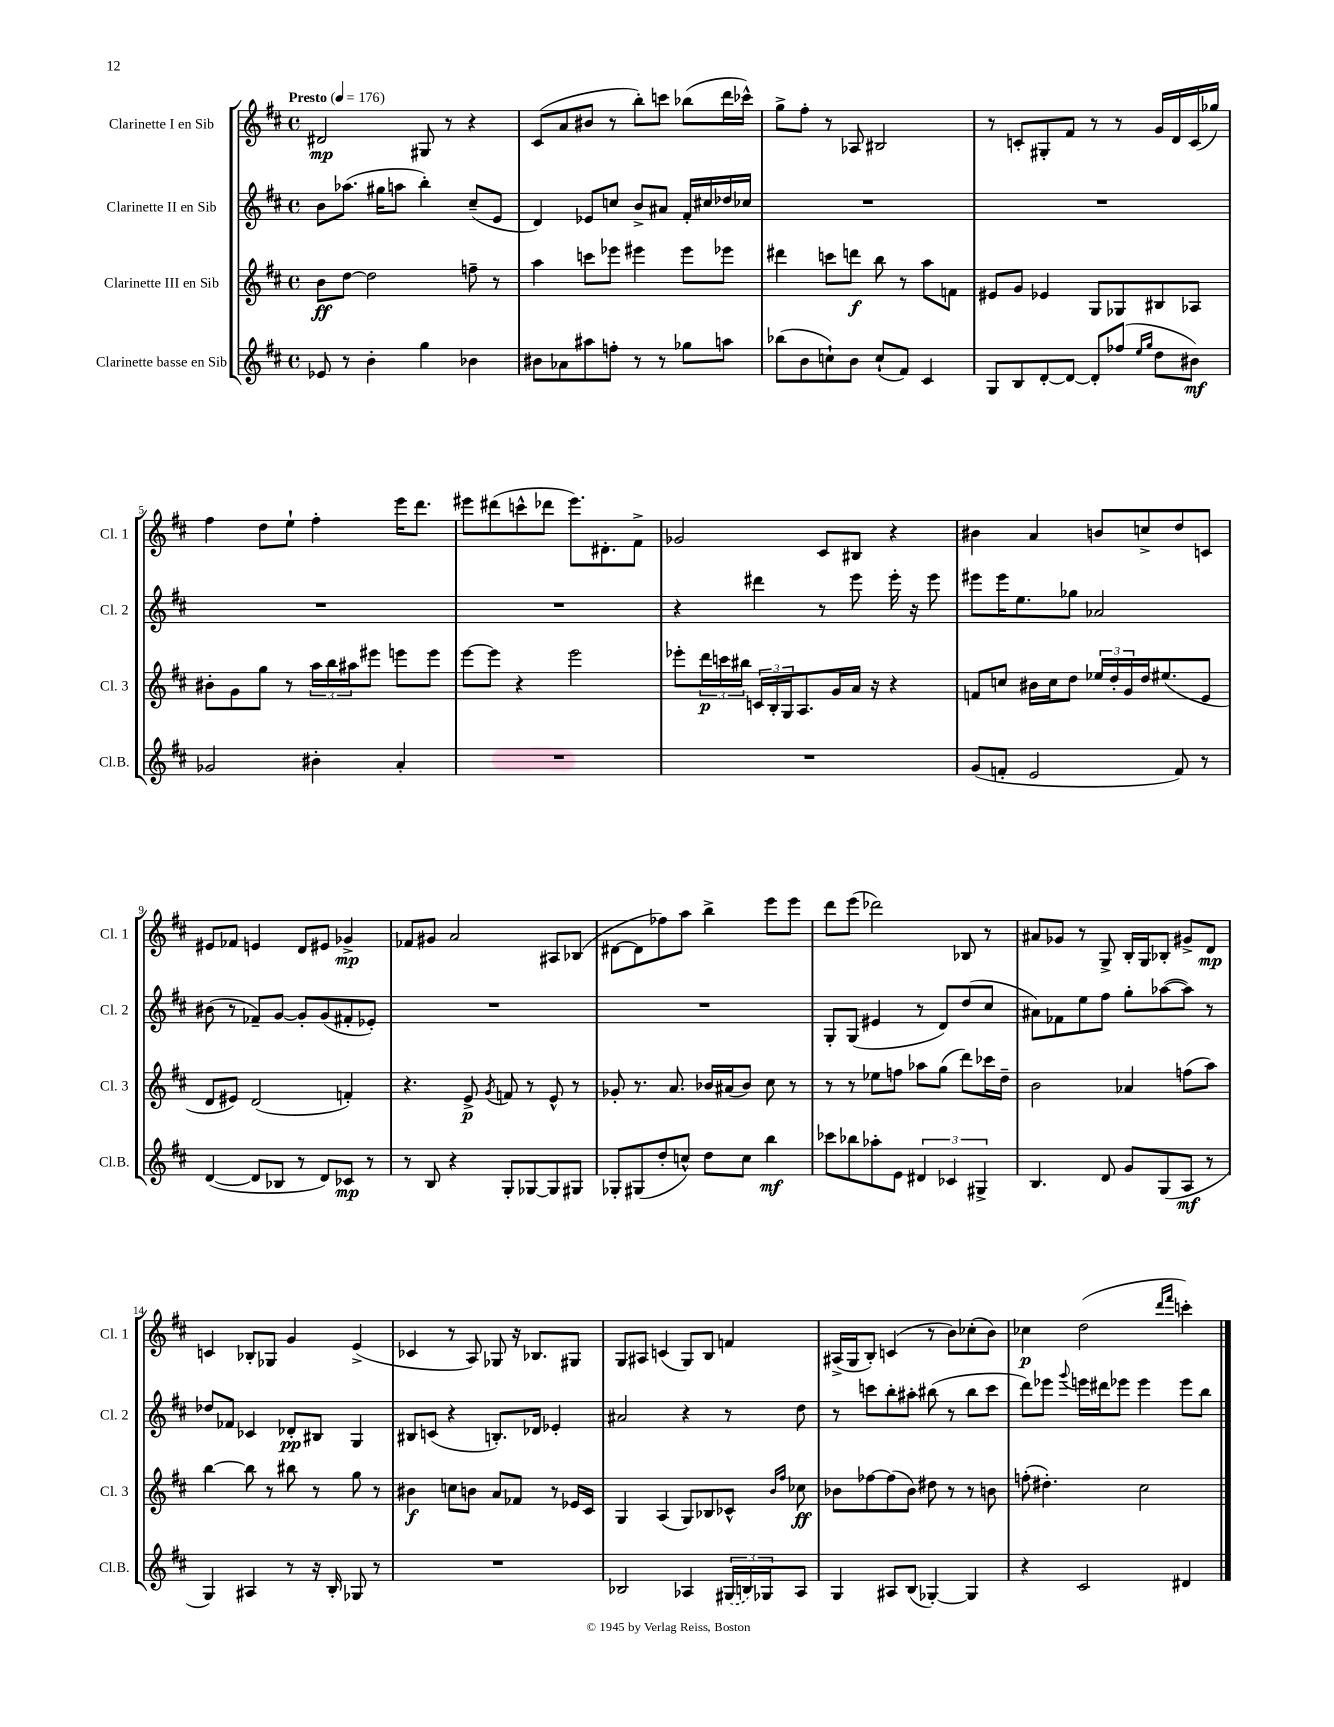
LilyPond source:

<<
\new StaffGroup <<
\new Staff = "s0" \with { instrumentName = "Clarinette I en Sib" shortInstrumentName = "Cl. 1" } {
    \clef treble \key d \major \defaultTimeSignature \time 4/4 \tempo "Presto" 4 = 176
    dis'2\mp gis8 r8 r4 |
    cis'8( a'8 bis'8 r8 b''8-.) c'''8 bes''8( d'''16 ces'''16-^) |
    g''8-> fis''8-. r8 aes8 bis2 |
    r8 c'8-. gis8-. fis'8 r8 r8 g'16 d'16 c'16( ges''16) |
    fis''4 d''8 e''8-! fis''4-. e'''16 d'''8. |
    eis'''8 dis'''8( c'''8-^ des'''8 eis'''8.) dis'8.-. fis'8-> |
    ges'2 cis'8 bis8 r4 |
    bis'4 a'4 b'8 c''8-> d''8 c'8 |
    eis'8 fes'8 e'4 d'8 eis'8 ges'4->\mp |
    fes'8 gis'8 a'2 ais8 bes8( |
    dis'8~ dis'8 fes''8) a''8 b''4-> e'''8 e'''8 |
    d'''8 e'''8( des'''2) bes8 r8 |
    ais'8 ges'8 r8 g8-> b16-. g16 bes8-. gis'8-> d'8\mp |
    c'4 bes8-. ges8 g'4 e'4->( |
    ces'4 r8 a8) ges8 r16 bes8. gis8 |
    g8 ais8 c'4( g8) b8 f'4 |
    ais16->( g16 b8-.) c'4( r8 b'8) ces''8-.( b'8) |
    ces''4\p d''2( \grace { d'''16 fis'''16 } c'''4-.) \bar "|." |
}
\new Staff = "s1" \with { instrumentName = "Clarinette II en Sib" shortInstrumentName = "Cl. 2" } {
    \clef treble \key d \major \defaultTimeSignature \time 4/4
    b'8 aes''8.( gis''16 a''8 b''4-.) cis''8--( e'8 |
    d'4) ees'8 c''8 b'8-> ais'8 fis'16-. cis''16 des''16 ces''16 |
    R1 |
    R1 |
    R1 |
    R1 |
    r4 dis'''4 r8 e'''8 e'''16-. r16 e'''8 |
    eis'''8 eis'''16 e''8. ges''8 aes'2 |
    bis'8( r8 fes'8--) g'8~ g'8-. g'8( fis'8-. ees'8-.) |
    R1 |
    R1 |
    g8-. g8( eis'4 r8 d'8) d''8( cis''8 |
    ais'8) fes'8 e''8 fis''8 g''8-. aes''8~( aes''8) r8 |
    des''8 fes'8 ces'4 des'8-.\pp bis8 g4 |
    bis8 c'8( r4 b8.-.) des'16 ees'4-. |
    ais'2 r4 r8 d''8 |
    r8 c'''8 b''8-. ais''8-. bis''8( r8 bis''8 c'''8 |
    d'''8) ees'''8 \appoggiatura { g'''8 } e'''16 dis'''16 ees'''8 ees'''4 ees'''8 b''8 \bar "|." |
}
\new Staff = "s2" \with { instrumentName = "Clarinette III en Sib" shortInstrumentName = "Cl. 3" } {
    \clef treble \key d \major \defaultTimeSignature \time 4/4
    b'8\ff d''8~ d''2 f''8-- r8 |
    a''4 c'''8 ees'''8 eis'''4 eis'''8 ees'''8 |
    dis'''4 c'''8 d'''8\f b''8 r8 a''8 f'8 |
    eis'8 g'8 ees'4 g8 ges8 bis8 aes8 |
    bis'8-. g'8 g''8 r8 \tuplet 3/2 { a''16 b''16 ais''16 } eis'''8 e'''8 e'''8 |
    e'''8~ e'''8 r4 e'''2 |
    ees'''8-. \tuplet 3/2 { d'''16\p c'''16 bis''16 } \tuplet 3/2 { c'16 b16-. g16 } a8. g'16 a'16 r16 r4 |
    f'8 c''8 bis'16 c''16 d''8 \tuplet 3/2 { ees''16 d''16-. g'16 } d''16 eis''8.( e'8 |
    d'8 eis'8) d'2( f'4-.) |
    r4. e'8->\p \acciaccatura { g'8 } f'8 r8 e'8-^ r8 |
    ges'8-. r8. a'8. bes'16 ais'16( bes'8) cis''8 r8 |
    r8 r8 ees''8 f''8 aes''8 g''8( d'''8) ces'''16 d''16-- |
    b'2 aes'4 f''8( a''8) |
    b''4~ b''8 r8 bis''8 r8 g''8 r8 |
    bis'4\f c''8 b'8 a'8 fes'8 r8 ees'16 cis'16 |
    g4 a4( g8) bes8 ces'8-^ \grace { b'16 fis''16 } ces''8\ff |
    bes'8 fes''8~ fes''8( bes'8) dis''8 r8 r8 b'8 |
    f''8-.( dis''4.-.) cis''2 \bar "|." |
}
\new Staff = "s3" \with { instrumentName = "Clarinette basse en Sib" shortInstrumentName = "Cl.B." } {
    \clef treble \key d \major \defaultTimeSignature \time 4/4
    ees'8 r8 b'4-. g''4 bes'4 |
    bis'8 aes'8 ais''8 f''8-. r8 r8 ges''8 a''8 |
    bes''8( b'8 c''8-!) b'8 c''8-!( fis'8) cis'4 |
    g8 b8 d'8~-. d'8~ d'8-. fes''8( \grace { e''16 g''16 } d''8 bis'8\mf) |
    ges'2 bis'4-. a'4-. |
    R1 |
    R1 |
    g'8( f'8-. e'2 f'8) r8 |
    d'4~( d'8 bes8 r8 d'8) ces'8\mp r8 |
    r8 b8 r4 g8-. ges8~ ges8 gis8 |
    ges8-. gis8( d''8-. c''8-^) d''8 c''8 b''4\mf |
    ces'''8 bes''8 aes''8-. e'8 \tuplet 3/2 { dis'4 ces'4 gis4-> } |
    b4. d'8 g'8 g8( a8\mf r8 |
    g4) ais4 r8 r16 b16-. ges8 r8 |
    R1 |
    bes2 aes4 \tuplet 3/2 { \once \slurDashed gis16( b16) ges16 } aes8 |
    g4 ais8 b8( ges4~-.) ges4 |
    r4 cis'2 dis'4 \bar "|." |
}
>>
>>
